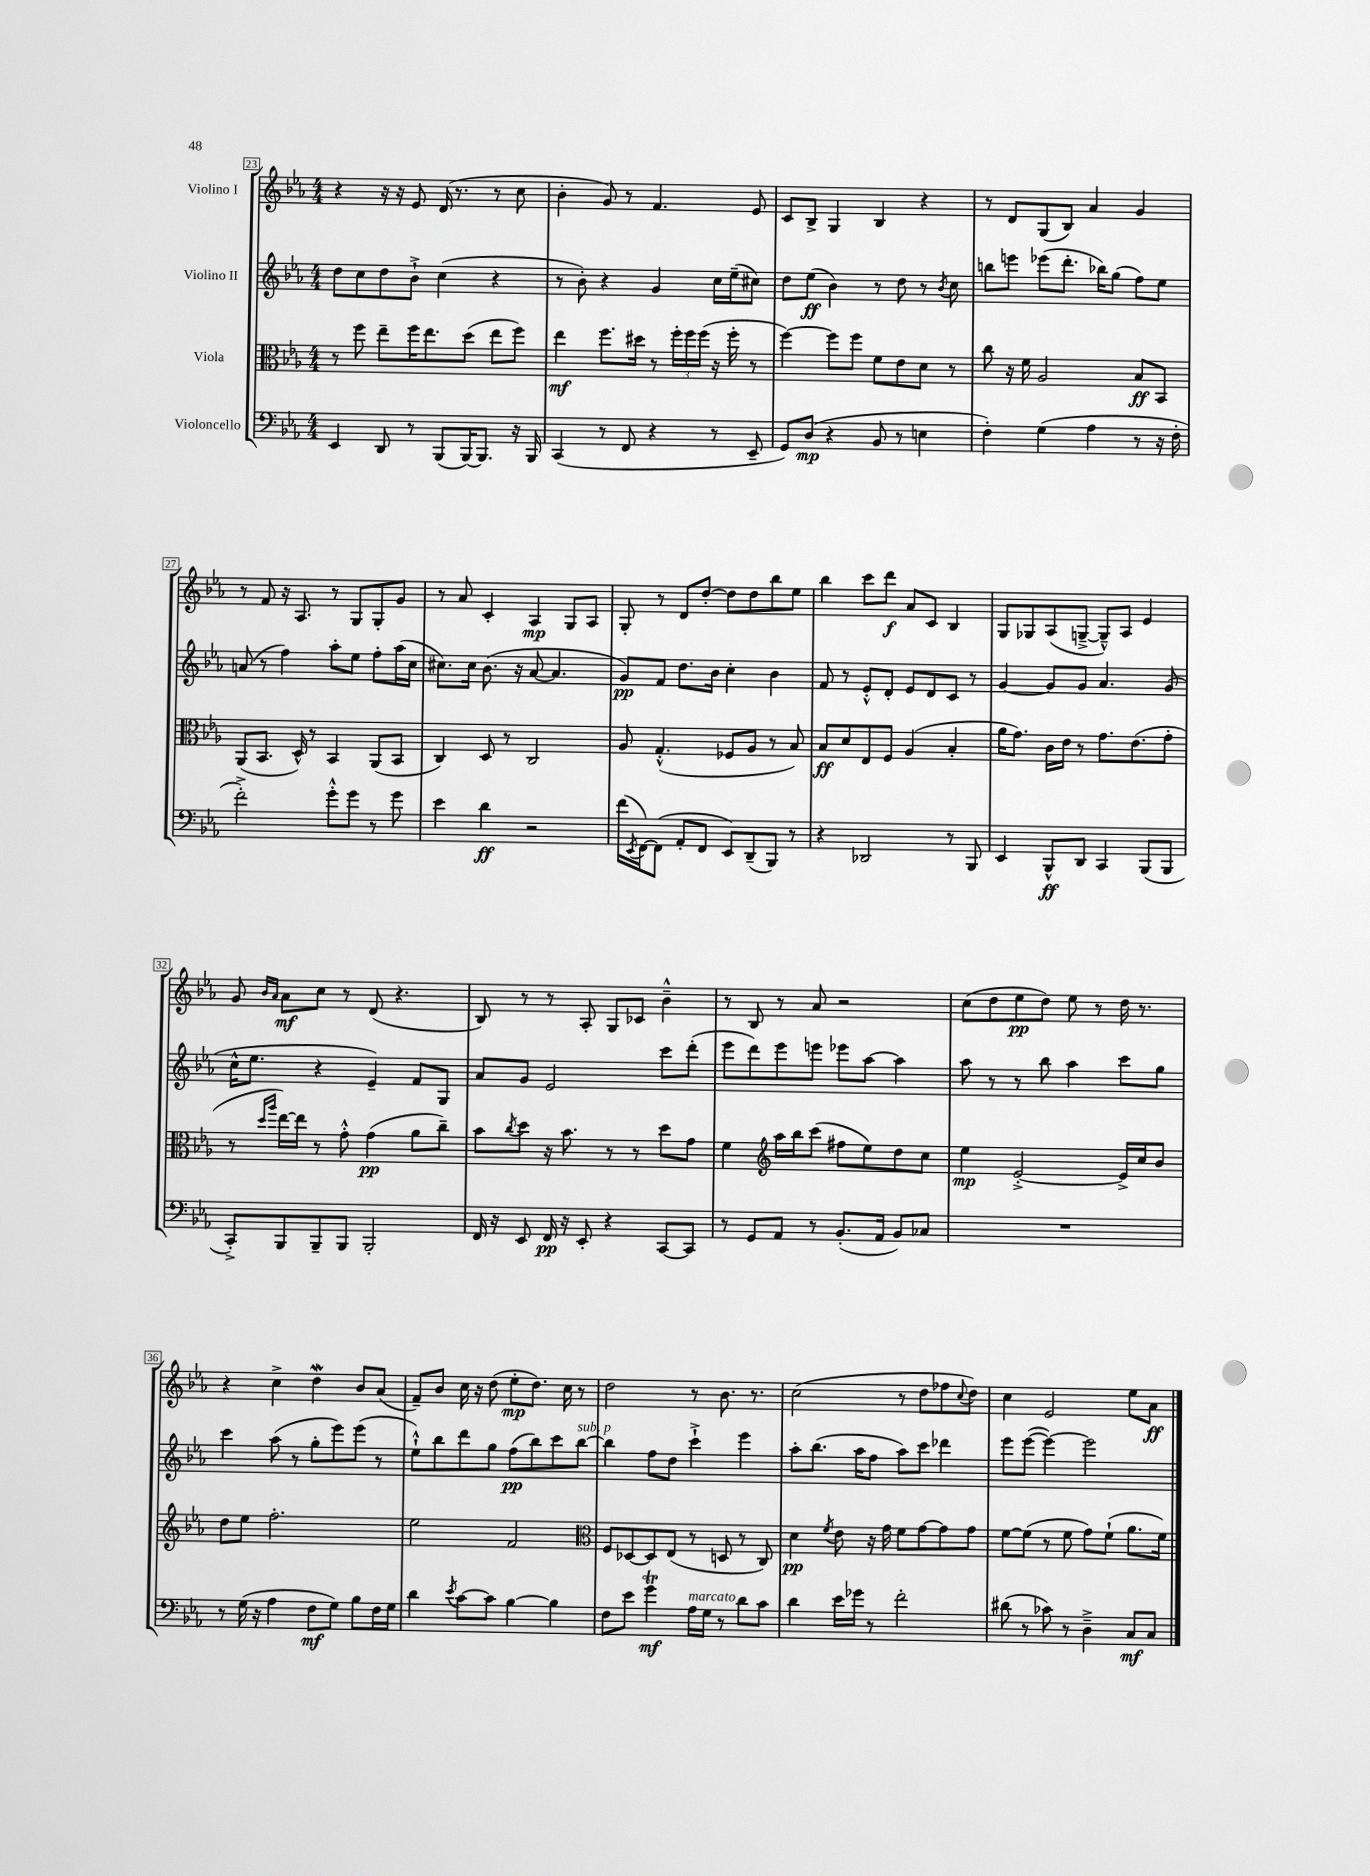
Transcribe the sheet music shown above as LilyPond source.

<<
\new StaffGroup <<
\new Staff = "s0" \with { instrumentName = "Violino I" } {
    \clef treble \key ees \major \numericTimeSignature \time 4/4
    r4 r16 r16 ees'8 d'16( r8. r8 c''8 |
    bes'4-. g'8) r8 f'4. ees'8 |
    c'8 bes8-> g4 bes4 r4 |
    r8 d'8 g8( bes8) aes'4 g'4 |
    r8 f'8 r16 aes8. r8 g8 g8-. g'8 |
    r8 aes'8 c'4-. aes4\mp g8 aes8 |
    g8-. r8 d'8 d''8~-. d''8 d''8 bes''8 ees''8 |
    bes''4 c'''8 d'''8\f aes'8 c'8 bes4 |
    g8 ges8 aes8( g8~---> g8---^) aes8 ees'4 |
    g'8 \grace { bes'16 aes'16 } aes'8\mf c''8 r8 d'8( r4. |
    bes8) r8 r8 aes8-. g8 ces'8 bes'4---^ |
    r8 bes8 r8 aes'8 r2 |
    c''8( d''8 ees''8\pp d''8) ees''8 r8 d''16 r8. |
    r4 c''4-> d''4\mordent bes'8 aes'8( |
    f'8--) bes'8 c''16 r16 d''8( ees''8-.\mp d''8.) c''16 r8 |
    d''2 r8 bes'8. r8. |
    c''2( r8 d''8 fes''8 \appoggiatura { c''8 } d''8) |
    c''4 ees'2 ees''8 aes'8\ff \bar "|." |
}
\new Staff = "s1" \with { instrumentName = "Violino II" } {
    \clef treble \key ees \major \numericTimeSignature \time 4/4
    d''8 c''8 d''8 bes'8-!-> c''4( r4 |
    r8 bes'8-.) r4 g'4 c''16 ees''16--( cis''8) |
    d''8 ees''8\ff( bes'4) r8 d''8 r8 \acciaccatura { bes'8 } c''8 |
    b''8 e'''8 ees'''8( d'''8.-. bes''16) g''8( f''8) ees''8 |
    a'8( r8 f''4) aes''8-. ees''8 f''8-. aes''16( c''16 |
    cis''8.) cis''16 bes'8.( r16 aes'8~ aes'4. |
    g'8\pp) f'8 d''8. bes'16 c''4-. bes'4 |
    f'8 r8 ees'8-.-^ d'8-. ees'8 d'8 c'8 r8 |
    g'4~ g'8 g'8 aes'4. g'8( |
    c''16-^ ees''8. r4 ees'4--) f'8 g8 |
    aes'8 g'8 ees'2 c'''8 d'''8-.( |
    ees'''8 d'''8) ees'''8 e'''8 ees'''8 aes''8~ aes''4 |
    aes''8 r8 r8 bes''8 aes''4 c'''8 g''8 |
    c'''4 aes''8( r8 g''8-. ees'''8) ees'''8( r8 |
    ees''8-!-^) bes''8 d'''8 g''8 f''8\pp( bes''8) c'''8 bes''8~^\markup { \italic "sub. p" } |
    bes''4 f''8 d''8 c'''4-!-> ees'''4 |
    aes''8-. bes''8.( aes''16 f''8 aes''8) c'''8 des'''4 |
    ees'''8 ees'''8~( ees'''4~) ees'''2 \bar "|." |
}
\new Staff = "s2" \with { instrumentName = "Viola" } {
    \clef alto \key ees \major \numericTimeSignature \time 4/4
    r8 f''8 ees''8-- f''16 ees''8. d''8( ees''8 f''8) |
    ees''4\mf f''8. dis''16 r8 \tuplet 3/2 { f''16-. f''16 f''16( } r16 f''16-. r8 |
    f''4~) f''8 f''8 f'8 ees'8 d'8 r8 |
    c''8 r16 f'16 aes2 bes8\ff bes,8 |
    aes,8( bes,8. d16-^) r8 bes,4 aes,8( bes,8 |
    c4) d8 r8 c2 |
    aes8 g4.-.-^( fes8 aes8 r8 bes8) |
    bes8\ff d'8 ees8 f8 aes4( bes4-. |
    aes'16 g'8.) c'16 ees'16 r8 g'8. ees'8.( g'8-. |
    r8 \grace { d''16 aes''16 } ees''16~) ees''16 r8 g'8-.-^ g'4\pp( aes'8 c''8--) |
    bes'8 \acciaccatura { c''8 } d''8 r16 bes'8. r8 r8 d''8 g'8 |
    f'4 \clef treble aes''16 bes''16 c'''8( fis''8 ees''8) d''8 c''8 |
    ees''4\mp ees'2~-.-> ees'16-> c''16 bes'8 |
    d''8 ees''8 f''2.-. |
    ees''2 f'2 |
    \clef alto f8 des8~ des8 ees8( r8 d8 r8 c8) |
    d'4\pp \acciaccatura { f'8 } ees'8 r16 g'16 f'8 g'8~ g'8 g'8 |
    f'8~ f'8( r8 f'8 g'8) f'8-!( aes'8. f'16) \bar "|." |
}
\new Staff = "s3" \with { instrumentName = "Violoncello" } {
    \clef bass \key ees \major \numericTimeSignature \time 4/4
    ees,4 d,8 r8 bes,,8( bes,,16~) bes,,8. r16 bes,,16 |
    c,4( r8 f,8 r4 r8 ees,8-- |
    g,8) d8\mp( r4 bes,8 r8 e4 |
    f4-.) g4( aes4 r8 r16 f16-. |
    f'2-.->) g'8-.-^ g'8 r8 g'8 |
    ees'4 d'4\ff r2 |
    f'16( \acciaccatura { ees,8 } f,16~) f,8( aes,8-. f,8 ees,8) d,8--( bes,,8) r8 |
    r4 des,2 r8 bes,,8 |
    ees,4 bes,,8-^\ff d,8 c,4 bes,,8( bes,,8 |
    c,8-.->) bes,,8 bes,,8-- bes,,8 bes,,2-. |
    f,16 r16 ees,8 f,16\pp r16 ees,8-. r4 c,8~ c,8 |
    r8 g,8 aes,8 r8 bes,8.-.( aes,16 bes,8) ces8 |
    R1 |
    r8 g16( r16 aes4 f8\mf g8) bes8 f16 g16 |
    d'4 \acciaccatura { ees'8 } c'8~ c'8 bes4~ bes4 |
    f8 ees'8 g'4\trill\mf aes16^\markup { \italic "marcato" } g16 r8 d'8 c'8 |
    d'4 ees'16 ges'16 r8 f'2-. |
    dis'8( r8 ces'8) r8 d4---> c8\mf c8 \bar "|." |
}
>>
>>
\layout { \context { \Score currentBarNumber = #23 \override BarNumber.stencil = #(make-stencil-boxer 0.1 0.3 ly:text-interface::print) } }
